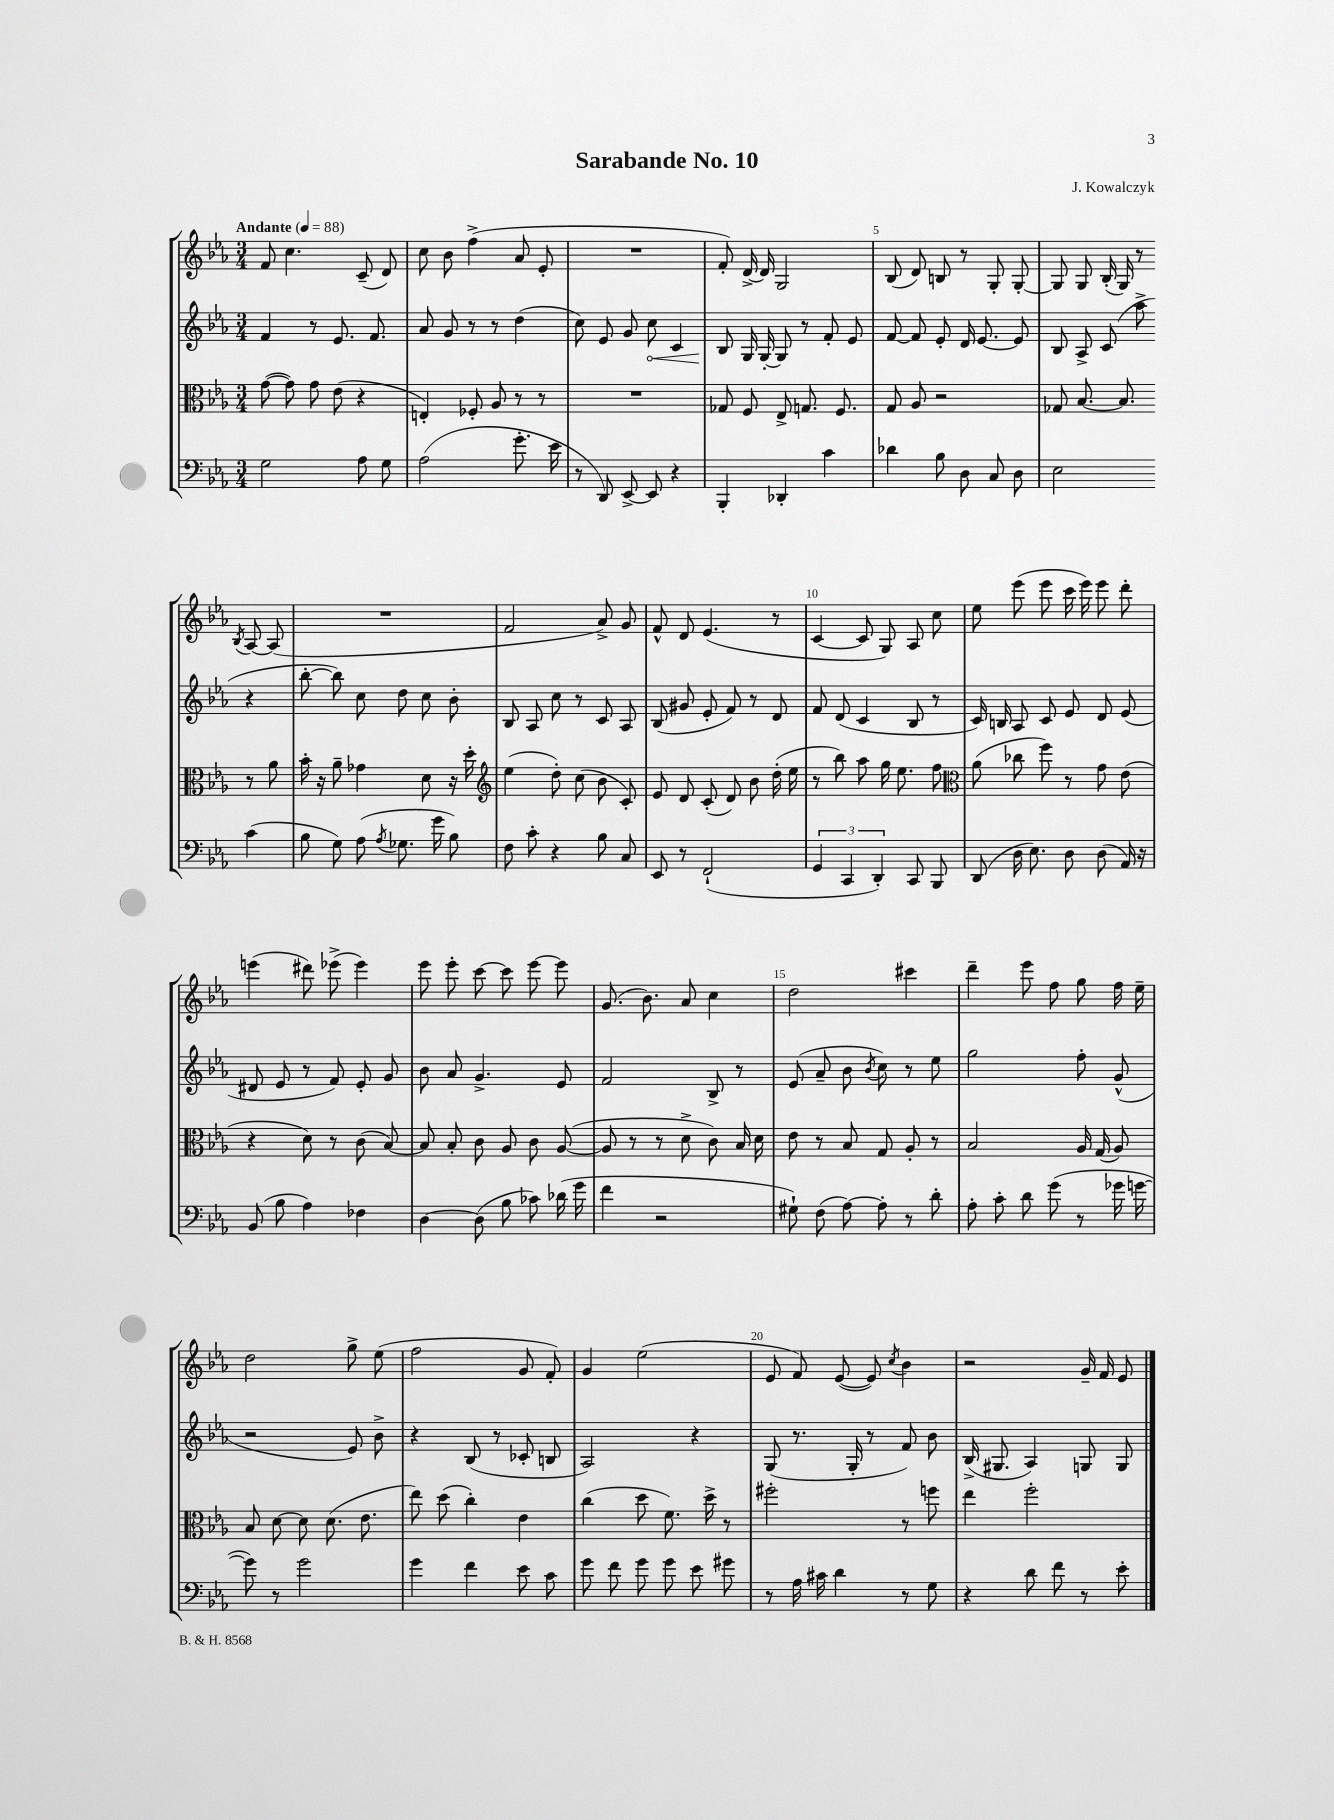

**kern	**kern	**kern	**kern
*staff4	*staff3	*staff2	*staff1
*clefF4	*clefC3	*clefG2	*clefG2
*k[b-e-a-]	*k[b-e-a-]	*k[b-e-a-]	*k[b-e-a-]
*M3/4	*M3/4	*M3/4	*M3/4
*MM88	*MM88	*MM88	*MM88
2G	([8g	4f	8f
.	8g])	.	4.cc
.	8g	8r	.
.	(8e-	8.e-	.
8A-	4r	.	(8c~
.	.	8.f	.
8G	.	.	8d)
=	=	=	=
(2A-	4E')	8a-	8cc
.	.	8g	8b-
.	8F-'	8r	(4ff^
.	8A-	8r	.
8.g'	8r	(4dd	8a-
.	8r	.	8e-'
16e-	.	.	.
=	=	=	=
8r	2.r	8cc)	2.r
8DD)	.	8e-	.
[8EE-^	.	8g	.
8EE-]	.	8cc	.
4r	.	4c	.
=	=	=	=
4BBB-'	8G-	8B-	8f')
.	8F	16G	[16d^
.	.	[16G'	16d]
4DD-'	8E-^	8G]	2G
.	8.G	8r	.
4c	.	8f'	.
.	8.F	.	.
.	.	8e-	.
=	=	=	=
4d-	8G	[8f	(8B-
.	8A-	8f]	8d)
8B-	2r	8e-'	8B
8D	.	16d	8r
.	.	[8.e-	.
8C	.	.	8G'
8D	.	8e-]	[8G'
=	=	=	=
2E-	8G-	8B-	8G]
.	[8.B-	8A-^	8G
.	.	(8c	(16B-'
.	8.B-]	.	16G)
.	.	8aa-^	8r
.	.	.	8qB-
(4c	8r	4r	[8A-
.	8a-	.	(8A-]
=	=	=	=
8B-	16b-'	[8bb-'	2.r
.	16r	.	.
8G)	8a-~	8bb-])	.
(8A-	4g-	8cc	.
8qA-	.	.	.
8.G-	.	8dd	.
.	8d	8cc	.
16g	.	.	.
8B-)	16r	8b-'	.
.	16dd'	.	.
=	=	=	=
*	*clefG2	*	*
8F	(4ee-	8B-	2f
8c'	.	8A-	.
4r	8dd')	8cc	.
.	(8cc	8r	.
8B-	8b-	8c	8a-^)
8C	8c')	8A-	8g
=	=	=	=
8EE-	8e-	(8B-	8f^^
8r	8d	8g#	8d
(2FF`	(8c'	8e-'	(4.e-
.	8d)	8f)	.
.	8b-	8r	.
.	(16dd'	8d	8r
.	16ee-	.	.
=	=	=	=
6GG	8r	8f	[4c
.	8bb-)	(8d	.
6CC	.	.	.
.	8aa-	4c	8c]
6DD')	.	.	.
.	16gg	.	8G)
.	8.ee-	.	.
8CC	.	8B-	8A-
8BBB-	8ff	8r	8cc
=	=	=	=
*	*clefC3	*	*
(8DD	(8a-	16c)	8ee-
.	.	16B	.
16D	8cc-	8A-	(8eee-
8.E-)	.	.	.
.	8ff)	8c	8eee-
8D	8r	8e-	16ccc
.	.	.	16eee-)
(8D	8g	8d	8eee-
16AA-)	(8e-	(8e-	8ddd'
16r	.	.	.
=	=	=	=
(8BB-	4r	8d#	(4eee
8B-	.	8e-	.
4A-)	8d)	8r	8ddd#)
.	8r	8f)	(8eee-^
4F-	(8c	8e-'	4eee-)
.	[8B-)	8g	.
=	=	=	=
[4D	8B-]	8b-	8eee-
.	8B-'	8a-	8eee-'
(8D]	8c	4.g^	[8ccc
8B-	8A-	.	8ccc]
8c-)	8c	.	[8eee-
(16d-	([8A-	8e-	8eee-]
16g	.	.	.
=	=	=	=
4f	8A-]	2f	(8.g
.	8r	.	.
.	.	.	8.b-)
2r	8r	.	.
.	8d^	.	8a-
.	8c)	8B-^	4cc
.	16B-	8r	.
.	16d	.	.
=	=	=	=
8G#`)	8e-	(8e-	2dd
(8F	8r	8a-~	.
[8A-)	8B-	8b-	.
.	.	8qb-	.
8A-']	8G	8cc)	.
8r	8A-'	8r	4ccc#
8d'	8r	8ee-	.
=	=	=	=
8A-'	2B-	2gg	4ddd~
8c'	.	.	.
8d	.	.	8eee-
(8g	.	.	8ff
8r	16A-	8ff'	8gg
.	(16G	.	.
16g-	8A-)	(8g^^	16ff
[16g	.	.	16ee-~
=	=	=	=
8g])	8B-	2r	2dd
8r	[8d	.	.
2g	8d]	.	.
.	(8.d	.	.
.	.	8e-)	8gg^
.	8.e-	.	.
.	.	8b-^	(8ee-
=	=	=	=
4g	8ee-)	4r	2ff
.	(8dd	.	.
4f	4cc')	(8B-	.
.	.	8r	.
8e-	4e-	8c-'	8g
8c	.	8B	8f')
=	=	=	=
8g	(4cc	2A-)	4g
8f	.	.	.
8g	8dd	.	(2ee-
8g	8.f)	.	.
8e-	.	4r	.
.	16dd^	.	.
8g#	8r	.	.
=	=	=	=
8r	2ff#'	(8G	8e-
16A-	.	8.r	8f)
16c#	.	.	.
4d	.	.	([8e-
.	.	16G'	.
.	.	8r	8e-])
.	.	.	8qcc
8r	8r	8f)	4b-
8G	8ff	8b-	.
=	=	=	=
4r	4ee-	(16B-^	2r
.	.	8.G#	.
8d	2ff'	4A-)	.
8f	.	.	.
8r	.	8G	16g~
.	.	.	16f
8e-'	.	8G	8e-
==	==	==	==
*-	*-	*-	*-
